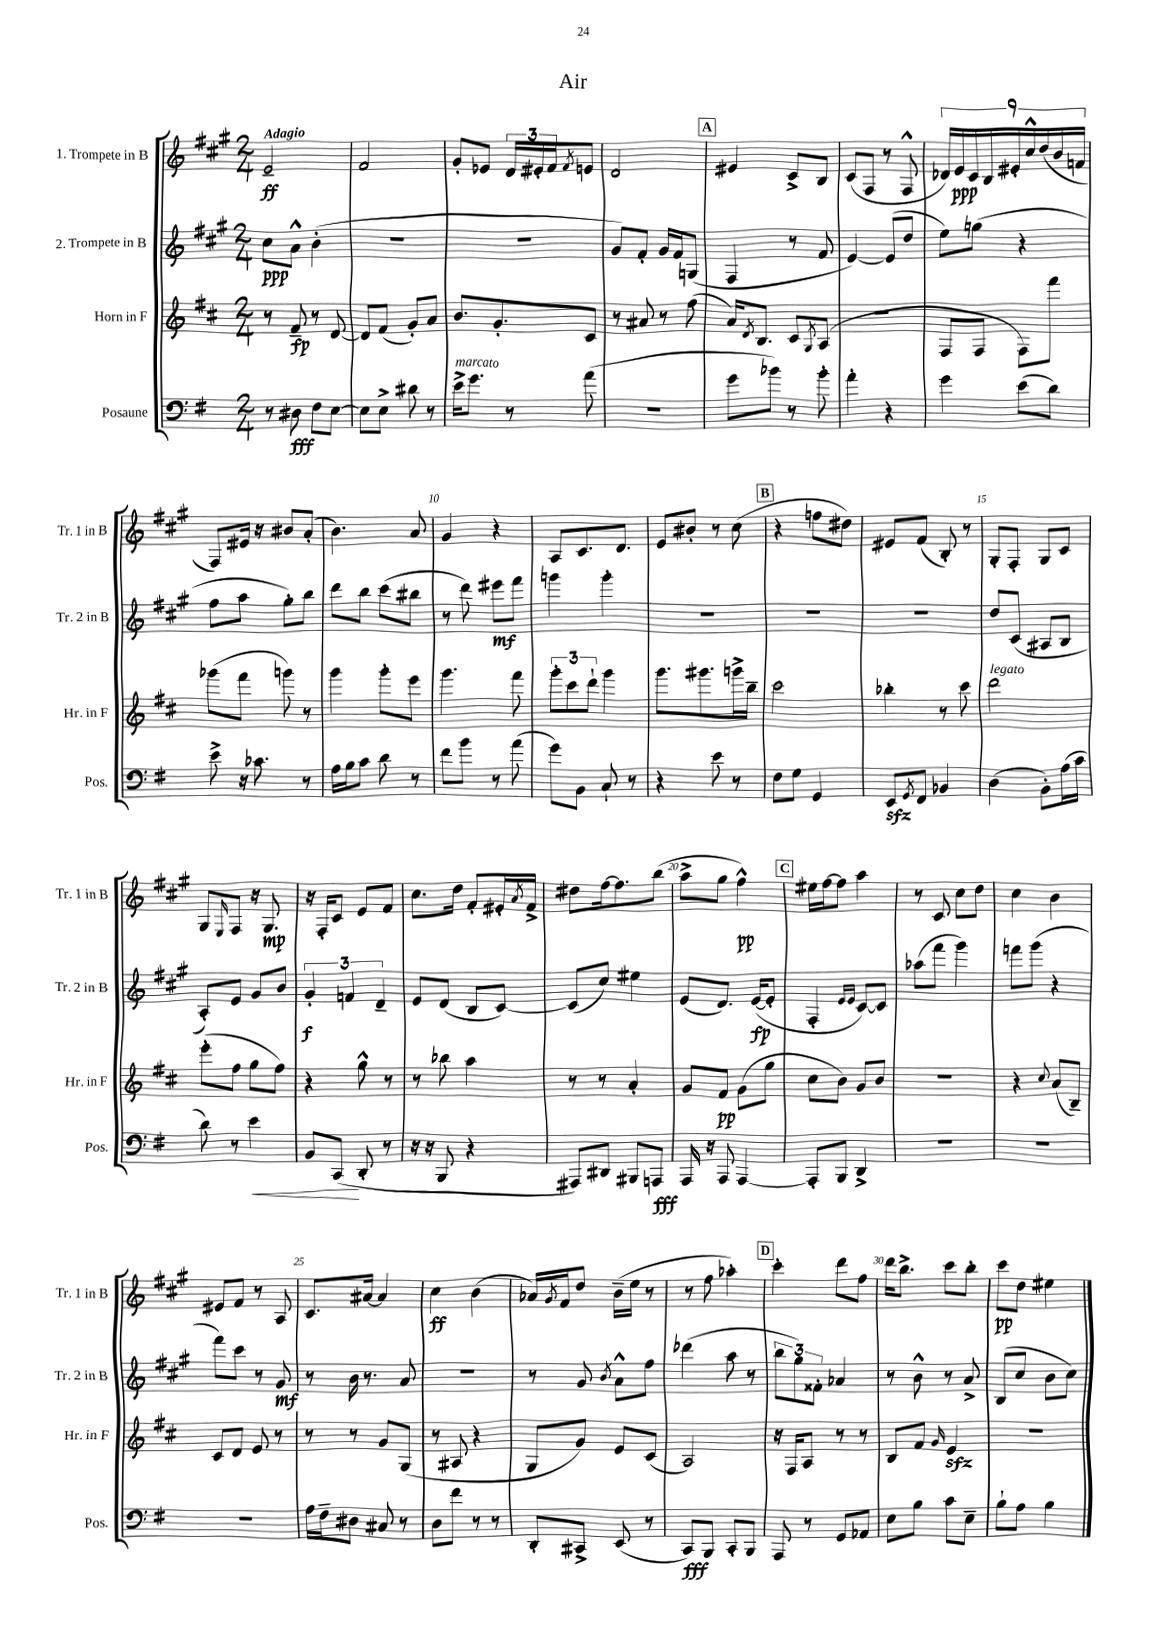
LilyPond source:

\header { title = "Air" }
<<
\new StaffGroup <<
\new Staff = "s0" \with { instrumentName = "1. Trompete in B" shortInstrumentName = "Tr. 1 in B" } {
    \clef treble \key a \major \numericTimeSignature \time 2/4 \tempo "Adagio"
    e'2--\ff |
    fis'2 |
    gis'8-. ees'8 \tuplet 3/2 { d'16 eis'16-. fis'16 } \acciaccatura { fis'8 } e'8 |
    d'2 |
    \mark \markup { \box "A" } eis'4 cis'8-> b8 |
    cis'8( fis8 r8 fis8-^ |
    \tuplet 9/8 { des'16) e'16\ppp cis'16 b16 eis'16-. cis''16-^ d''16( b'16 f'16 } |
    fis8) eis'16 r16 bis'8 a'8-.( |
    b'4.) a'8 |
    gis'4 r4 |
    a8 cis'8. d'8. |
    e'8 bis'8-. r8 cis''8( |
    \mark \markup { \box "B" } r4 f''8 dis''8) |
    eis'8 fis'8( b8-.) r8 |
    gis8-. fis8-. gis8 cis'8 |
    gis8 \grace { e16 } fis8 r16 gis8.\mp |
    r16 fis16-. cis'8 e'8 fis'8 |
    cis''8. d''16 fis'8-. eis'16-. \acciaccatura { a'8 } fis'16-> |
    dis''8 fis''16~ fis''8. b''8( |
    a''8-> gis''8 fis''4-^\pp) |
    \mark \markup { \box "C" } eis''16 fis''16~ fis''8 a''4 |
    r8 cis'8 cis''8 d''8 |
    cis''4 b'4 |
    eis'8 fis'8 r8 a8 |
    cis'8. ais'16~ ais'4 |
    cis''4\ff b'4( |
    aes'16) \acciaccatura { gis'8 } fis'16 d''8 b'16--( e''16 r8 |
    r8 fis''8 aes''4-.) |
    \mark \markup { \box "D" } cis'''4-. d'''8 fis''8 |
    d'''16 b''8.-> cis'''8 b''8-. |
    cis'''8\pp d''8 eis''4 \bar "|." |
}
\new Staff = "s1" \with { instrumentName = "2. Trompete in B" shortInstrumentName = "Tr. 2 in B" } {
    \clef treble \key a \major \numericTimeSignature \time 2/4
    cis''8\ppp a'8-^ b'4-.( |
    R2 |
    R2 |
    gis'8) fis'8-. gis'16 fis'16 g8( |
    \mark \markup { \box "A" } fis4 r8 fis'8 |
    e'4~) e'8( d''8 |
    e''8) g''8( r4 |
    fis''8 a''8 gis''8-.) b''8 |
    d'''8 b''8 cis'''8( bis''8 |
    r8 d'''8) eis'''8\mf fis'''8 |
    g'''4 g'''4-. |
    R2 |
    \mark \markup { \box "B" } R2 |
    R2 |
    d''8 cis'8( ais8 b8 |
    a8-.) e'8 gis'8 b'8 |
    \tuplet 3/2 { gis'4-.\f f'4 d'4-- } |
    e'8 d'8( b8 cis'8~) |
    cis'8( cis''8) eis''4 |
    e'8( d'8.) e'16~\fp( e'8-. |
    \mark \markup { \box "C" } fis4-. \grace { e'16 e'16 } cis'8~) cis'8 |
    aes''8( fis'''8 gis'''4) |
    f'''8 gis'''8( r4 |
    fis'''8) cis'''8 r8 gis'8\mf |
    r8 b'16 r8. a'8 |
    R2 |
    r8 gis'8 \acciaccatura { b'8 } a'8-^ fis''8 |
    des'''4( a''8 r8 |
    \mark \markup { \box "D" } \tuplet 3/2 { b''8 gis''8) fisis'8-. } aes'4 |
    r8 b'8-^ r8 a'8-> |
    b8( cis''8 b'8 cis''8) \bar "|." |
}
\new Staff = "s2" \with { instrumentName = "Horn in F" shortInstrumentName = "Hr. in F" } {
    \clef treble \key d \major \numericTimeSignature \time 2/4
    r8 fis'8--\fp r8 d'8~ |
    d'8 fis'8( g'8-.) a'8 |
    b'8. g'8.-. cis'8 |
    r8 ais'8 r8 fis''8( |
    \mark \markup { \box "A" } a'16) \acciaccatura { d'8 } b8. cis'8 \acciaccatura { g8 } a8( |
    r2 |
    fis8 fis8 fis8) fis'''8 |
    ges'''8( fis'''8 g'''8) r8 |
    g'''4 g'''8-. e'''8 |
    g'''4. fis'''8 |
    \tuplet 3/2 { g'''8-. cis'''8 d'''8-! } g'''4 |
    g'''8. gis'''8. g'''16-> b''16-- |
    \mark \markup { \box "B" } cis'''2 |
    bes''4-. r8 cis'''8 |
    d'''2^\markup { \italic "legato" } |
    e'''8-.( fis''8 g''8 fis''8) |
    r4 g''8-^ r8 |
    r8 bes''8 a''4 |
    r8 r8 a'4-. |
    g'8 fis'8\pp g'8( g''8 |
    \mark \markup { \box "C" } cis''8 b'8) g'8 b'8 |
    R2 |
    r4 \appoggiatura { cis''8 } a'8( b8--) |
    cis'8 d'8 e'8 r8 |
    r8 r8 g'8 g8( |
    r8 ais8 r4 |
    g8 g'8) e'8 cis'8( |
    a2) |
    \mark \markup { \box "D" } r16 fis16 a8 r8 r8 |
    b8 fis'8 \grace { g'16 } e'4\sfz |
    R2 \bar "|." |
}
\new Staff = "s3" \with { instrumentName = "Posaune" shortInstrumentName = "Pos." } {
    \clef bass \key g \major \numericTimeSignature \time 2/4
    r8 dis8\fff fis8 e8~ |
    e8 e8-> dis'8 r8 |
    e'16->^\markup { \italic "marcato" } g'8. r8 a'8( |
    r2 |
    \mark \markup { \box "A" } g'8 bes'8) r8 bes'8-. |
    a'4-. r4 |
    g'4 e'8( d'8) |
    e'8-> r16 ces'8. r8 |
    a16 b16 c'8 d'8 r8 |
    fis'8 b'8 r8 a'8( |
    g'8) b,8 c8-! r8 |
    r4 e'8 r8 |
    \mark \markup { \box "B" } fis8 g8 g,4 |
    e,8\sfz \acciaccatura { g,8 } fis,8 bes,4 |
    d4( b,8-.) a16( c'16 |
    d'8) r8 e'4\< |
    b,8 c,8\!( d,8-. r8 |
    r16 r16 b,,8 r4 |
    ais,,8) dis,8 bis,,8 a,,8\fff |
    a,,16 r16 a,,8 a,,4~ |
    \mark \markup { \box "C" } a,,8-. b,,8 d,4-> |
    R2 |
    R2 |
    R2 |
    a16 fis16-- dis8 cis8 r8 |
    d8 fis'8 r8 r8 |
    d,8-. cis,8-> e,8( r8 |
    c,8\fff) b,,8 c,8-. b,,8 |
    \mark \markup { \box "D" } a,,8 r8 g,8 aes,8 |
    e8 b8 c'8 e8-- |
    b8-! a8 b4 \bar "|." |
}
>>
>>
\layout { \context { \Score \override BarNumber.break-visibility = ##(#f #t #t) barNumberVisibility = #(every-nth-bar-number-visible 5) } }
